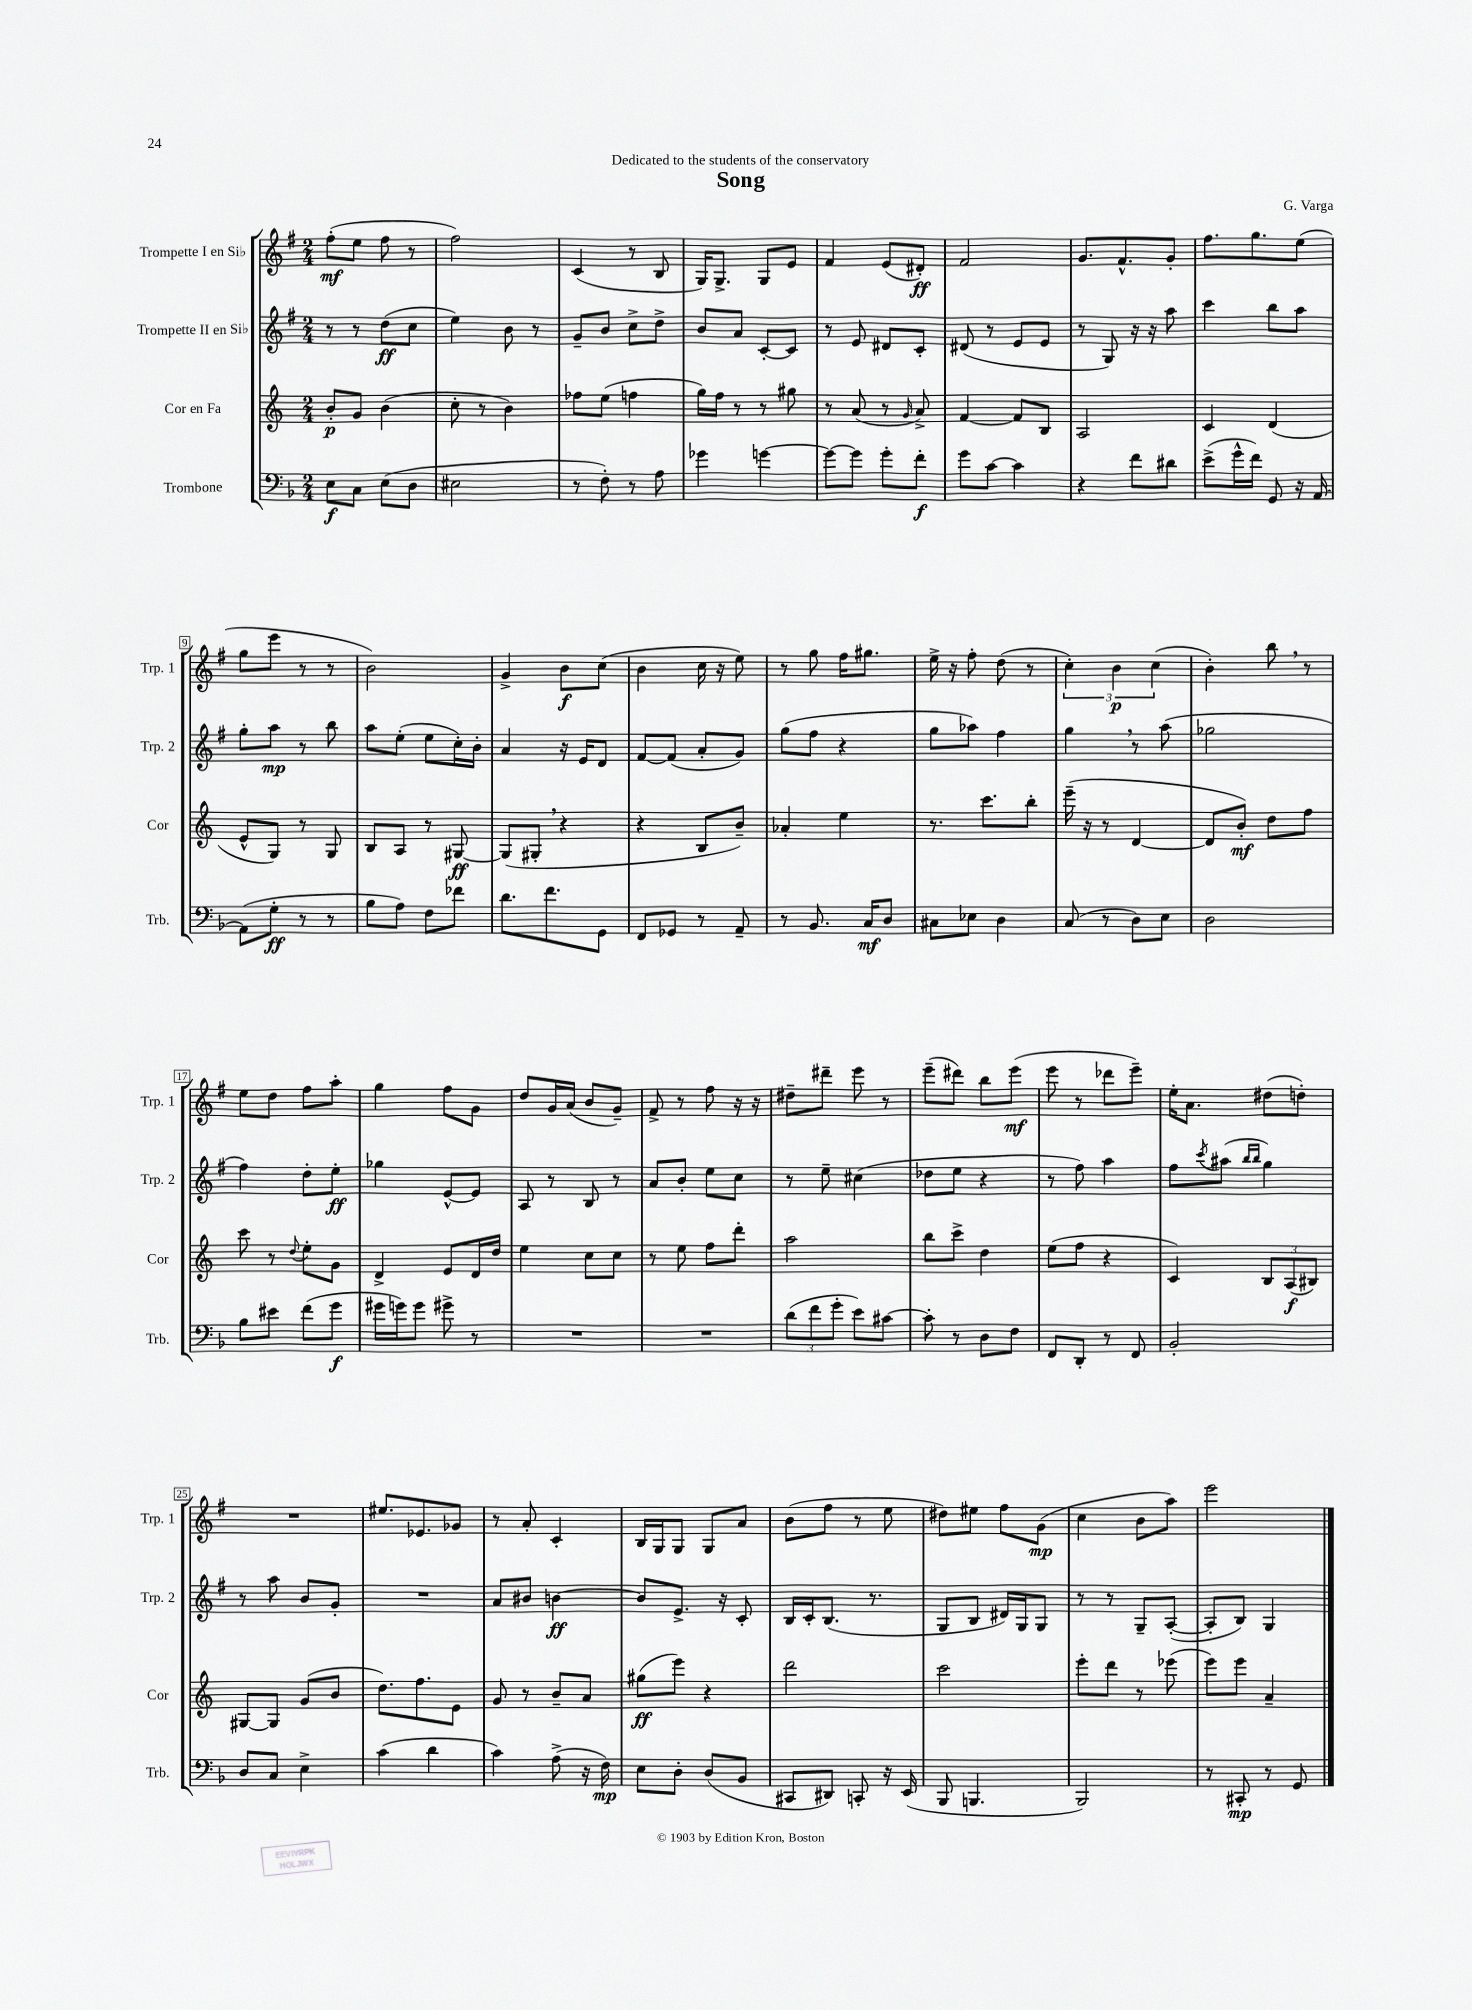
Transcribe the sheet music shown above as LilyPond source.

\header { title = "Song" composer = "G. Varga" dedication = "Dedicated to the students of the conservatory" }
<<
\new StaffGroup <<
\new Staff = "s0" \with { instrumentName = "Trompette I en Sib" shortInstrumentName = "Trp. 1" } {
    \clef treble \key g \major \numericTimeSignature \time 2/4
    fis''8-.\mf( e''8 fis''8 r8 |
    fis''2) |
    c'4( r8 b8 |
    g16) g8.-> g8 e'8 |
    fis'4 e'8( dis'8-.\ff) |
    fis'2 |
    g'8. fis'8.-^ g'8-. |
    fis''8. g''8. e''8( |
    g''8 e'''8 r8 r8 |
    b'2) |
    g'4-> b'8\f c''8( |
    b'4 c''16 r16 e''8) |
    r8 g''8 fis''16 gis''8. |
    e''16-> r16 fis''8-. d''8( r8 |
    \tuplet 3/2 { c''4-.) b'4\p c''4( } |
    b'4-.) b''8 \breathe r8 |
    e''8 d''8 fis''8 a''8-. |
    g''4 fis''8 g'8 |
    d''8 g'16 a'16( b'8 g'8--) |
    fis'8-> r8 fis''8 r16 r16 |
    dis''8-- dis'''8-- e'''8 r8 |
    e'''8--( dis'''8) b''8 e'''8\mf( |
    e'''8 r8 des'''8 e'''8--) |
    e''16-. a'8. dis''8( d''8-.) |
    R2 |
    eis''8. ees'8. ges'8 |
    r8 a'8-. c'4-. |
    b16 g16 g8 g8 a'8 |
    b'8( fis''8 r8 e''8 |
    dis''8) eis''8 fis''8 g'8\mp( |
    c''4 b'8 a''8) |
    e'''2 \bar "|." |
}
\new Staff = "s1" \with { instrumentName = "Trompette II en Sib" shortInstrumentName = "Trp. 2" } {
    \clef treble \key g \major \numericTimeSignature \time 2/4
    r8 r8 d''8\ff( c''8 |
    e''4) b'8 r8 |
    g'8-- b'8 c''8-> d''8-> |
    b'8 a'8 c'8~-. c'8 |
    r8 e'8 dis'8 c'8-. |
    dis'8( r8 e'8 e'8 |
    r8 g8) r16 r16 a''8 |
    c'''4 b''8 a''8 |
    g''8-. a''8\mp r8 b''8 |
    a''8 e''8-.( e''8 c''16-.) b'16-. |
    a'4 r16 e'16 d'8 |
    fis'8~ fis'8( a'8-. g'8) |
    g''8( fis''8 r4 |
    g''8 aes''8) fis''4 |
    g''4 \breathe r8 a''8( |
    ges''2 |
    fis''4) d''8-. e''8-.\ff |
    ges''4 e'8~-^ e'8 |
    a8 r8 b8 r8 |
    a'8 b'8-. e''8 c''8 |
    r8 e''8-- cis''4( |
    des''8 e''8 r4 |
    r8 fis''8) a''4 |
    fis''8 \acciaccatura { c'''8 } ais''8( \grace { b''16 b''16 } g''4) |
    r8 a''8 b'8 g'8-. |
    R2 |
    a'8 bis'8 b'4~\ff |
    b'8 e'8.-> r16 c'8-. |
    b16 c'16-. b8.( r8. |
    g8 b8 dis'16) g16 g8 |
    r8 r8 g8-- a8~-.( |
    a8-. b8) g4 \bar "|." |
}
\new Staff = "s2" \with { instrumentName = "Cor en Fa" shortInstrumentName = "Cor" } {
    \clef treble \key c \major \numericTimeSignature \time 2/4
    b'8-.\p g'8 b'4( |
    c''8-. r8 b'4) |
    fes''8 e''8( f''4 |
    g''16) f''16 r8 r8 gis''8 |
    r8 a'8( r8 \grace { g'16 } a'8->) |
    f'4~ f'8 b8 |
    a2 |
    c'4 d'4( |
    e'8-^ g8) r8 g8 |
    b8 a8 r8 gis8~\ff |
    gis8( gis8-. \breathe r4 |
    r4 b8 b'8--) |
    aes'4-. e''4 |
    r8. c'''8. b''8-. |
    e'''16--( r16 r8 d'4~ |
    d'8 b'8-.\mf) d''8 f''8 |
    c'''8 r8 \appoggiatura { d''8 } e''8-. g'8 |
    d'4-> e'8 d'16 d''16 |
    e''4 c''8 c''8 |
    r8 e''8 f''8 d'''8-. |
    a''2 |
    b''8 c'''8-> d''4 |
    e''8( f''8 r4 |
    c'4) \tuplet 3/2 { b8 a8\f( bis8) } |
    gis8~ gis8 g'8( b'8 |
    d''8.) f''8. e'8 |
    g'8 r8 b'8-- a'8 |
    gis''8\ff( e'''8) r4 |
    d'''2 |
    c'''2 |
    e'''8-. d'''8 r8 ees'''8( |
    e'''8) e'''8 a'4-- \bar "|." |
}
\new Staff = "s3" \with { instrumentName = "Trombone" shortInstrumentName = "Trb." } {
    \clef bass \key f \major \numericTimeSignature \time 2/4
    e8\f c8 e8( d8 |
    eis2 |
    r8 f8-.) r8 a8 |
    ges'4 g'4~ |
    g'8~ g'8 g'8-. f'8-.\f |
    g'8 c'8~ c'4 |
    r4 f'8 dis'8 |
    e'8->( g'16-^ f'16) g,8 r16 a,16~ |
    a,8( g8-.\ff r8 r8 |
    bes8 a8) f8 fes'8 |
    d'8. f'8. g,8 |
    f,8 ges,8 r8 a,8-- |
    r8 bes,8. c16\mf d8 |
    cis8 ees8 d4 |
    c8( r8 d8) e8 |
    d2 |
    bes8 eis'8 f'8( g'8\f |
    gis'16 g'16) g'8 gis'8-> r8 |
    R2 |
    R2 |
    \tuplet 3/2 { d'8( f'8 g'8-. } e'8) cis'8~ |
    cis'8-. r8 d8 f8 |
    f,8 d,8-. r8 f,8 |
    bes,2-. |
    d8 c8 e4-> |
    c'4( d'4 |
    c'4) a8->( r16 f16\mp) |
    e8 d8-. d8( bes,8 |
    cis,8 dis,8) c,8-. r16 e,16( |
    bes,,8 b,,4. |
    bes,,2) |
    r8 cis,8-.\mp r8 g,8 \bar "|." |
}
>>
>>
\layout { \context { \Score \override BarNumber.stencil = #(make-stencil-boxer 0.1 0.3 ly:text-interface::print) } }
